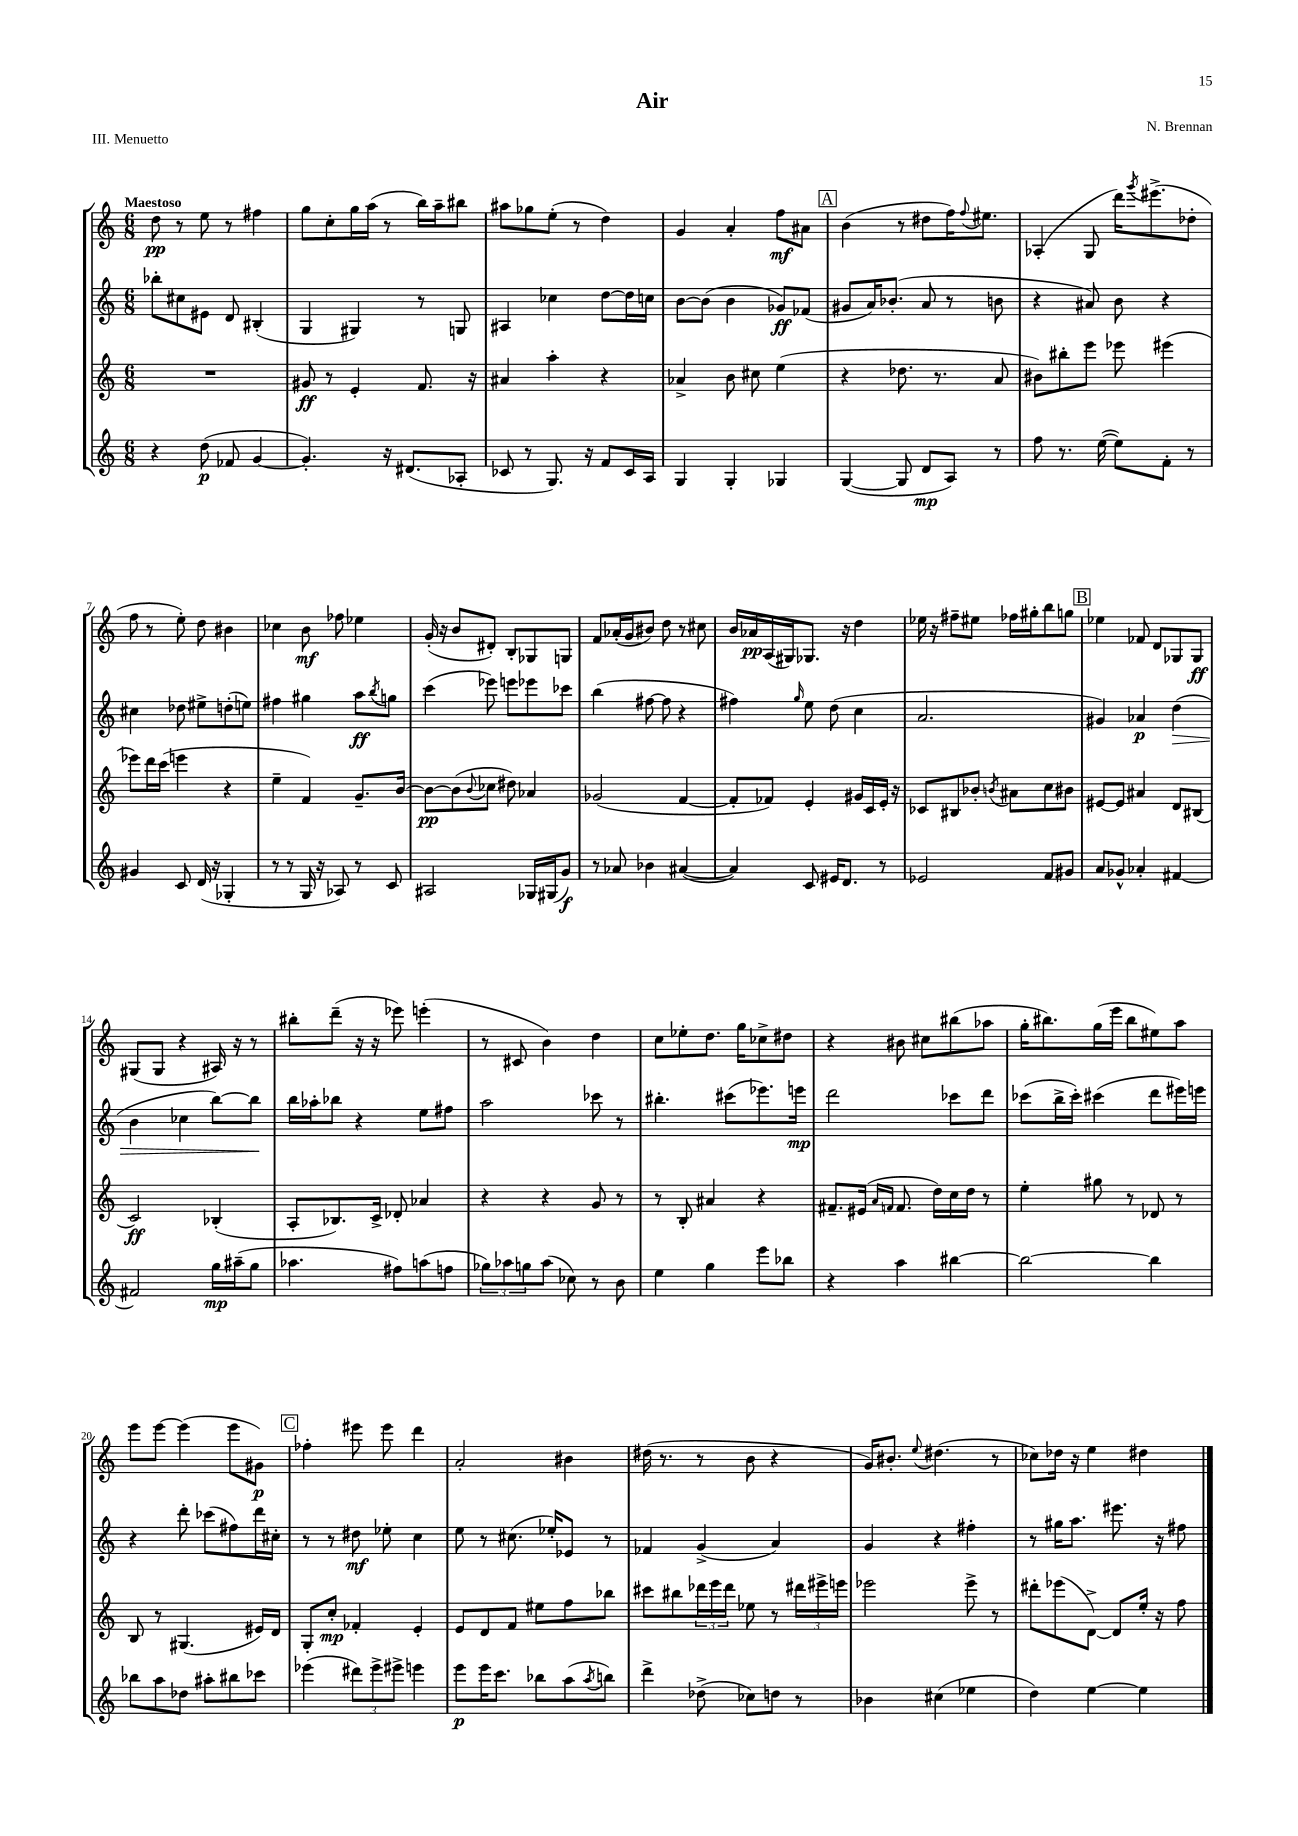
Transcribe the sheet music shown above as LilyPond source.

\header { title = "Air" composer = "N. Brennan" piece = "III. Menuetto" }
<<
\new StaffGroup <<
\new Staff = "s0" {
    \clef treble \key c \major \numericTimeSignature \time 6/8 \tempo "Maestoso"
    d''8\pp r8 e''8 r8 fis''4 |
    g''8 c''8-. g''16 a''16( r8 b''16) a''16-- bis''8 |
    ais''8 ges''8 e''8-.( r8 d''4) |
    g'4 a'4-. f''8\mf ais'8 |
    \mark \markup { \box "A" } b'4( r8 dis''8 f''16) \appoggiatura { f''8 } eis''8. |
    aes4-.( g8 d'''16) \acciaccatura { g'''8 } eis'''8.->( des''8-. |
    f''8 r8 e''8-.) d''8 bis'4 |
    ces''4 b'8\mf fes''8 ees''4 |
    g'16-.( r16 b'8 dis'8-.) b8-. ges8 g8 |
    f'8 aes'16-.( g'16 bis'8) d''8 r8 cis''8 |
    b'16 aes'16\pp a16( gis16) ges8. r16 d''4 |
    ees''16 r16 fis''8-- eis''8 fes''16 gis''16-. b''8 g''8 |
    \mark \markup { \box "B" } ees''4 fes'8 d'8 ges8 ges8\ff |
    gis8( gis8 r4 ais16) r16 r8 |
    bis''8-. d'''8--( r16 r16 ees'''8) e'''4-.( |
    r8 cis'8 b'4) d''4 |
    c''8 ees''8-. d''8. g''16 ces''8-> dis''8 |
    r4 bis'8 cis''8 bis''8( aes''8 |
    g''16-. bis''8.) g''16( e'''16 bis''8 eis''8) a''8 |
    e'''8 e'''8~ e'''4( e'''8 gis'8\p) |
    \mark \markup { \box "C" } fes''4-. eis'''8 eis'''8 d'''4 |
    a'2-. bis'4 |
    dis''16( r8. r8 b'8 r4 |
    g'16) bis'8.-. \appoggiatura { e''8 } dis''4.( r8 |
    ces''8) des''16 r16 e''4 dis''4 \bar "|." |
}
\new Staff = "s1" {
    \clef treble \key c \major \numericTimeSignature \time 6/8
    bes''8-. cis''8 eis'8 d'8 bis4-.( |
    g4 gis4) r8 g8 |
    ais4 ces''4 d''8~ d''16 c''16 |
    b'8~ b'8( b'4 ges'8\ff) fes'8( |
    \mark \markup { \box "A" } gis'8 a'16) bes'8.-.( a'8 r8 b'8 |
    r4 ais'8) b'8 r4 |
    cis''4 des''8 eis''8-> d''8-.( e''8) |
    fis''4 gis''4 a''8\ff \acciaccatura { b''8 } g''8 |
    c'''4( ees'''8) e'''8 ees'''8 ces'''8 |
    b''4( fis''8~ fis''8 r4 |
    fis''4) \grace { g''16 } e''8 d''8( c''4 |
    a'2. |
    \mark \markup { \box "B" } gis'4) aes'4\p d''4\>( |
    b'4 ces''4 b''8~) b''8\! |
    b''16 aes''16-. bes''8 r4 e''8 fis''8 |
    a''2 ces'''8 r8 |
    bis''4.-. cis'''8( ees'''8.) e'''16\mp |
    d'''2 ces'''8 d'''8 |
    ces'''8( b''16-> ces'''16-.) cis'''4( d'''8 eis'''16) e'''16 |
    r4 d'''8-. ces'''8( fis''8) d'''16 cis''16-. |
    \mark \markup { \box "C" } r8 r8 dis''8\mf ees''8-. c''4 |
    e''8 r8 cis''8.( ees''16-.) ees'8 r8 |
    fes'4 g'4->( a'4) |
    g'4 r4 fis''4-. |
    r8 gis''16 a''8. eis'''8. r16 fis''8 \bar "|." |
}
\new Staff = "s2" {
    \clef treble \key c \major \numericTimeSignature \time 6/8
    R2. |
    gis'8\ff r8 e'4-. f'8. r16 |
    ais'4 a''4-. r4 |
    aes'4-> b'8 cis''8 e''4( |
    \mark \markup { \box "A" } r4 des''8. r8. a'8 |
    bis'8) bis''8-. e'''8 ees'''8 eis'''4( |
    ees'''8) d'''16 c'''16( e'''4 r4 |
    e''4-- f'4) g'8.-- b'16~ |
    b'8~\pp b'8( \appoggiatura { b'8 } ces''8 dis''8) aes'4 |
    ges'2( f'4~ |
    f'8-. fes'8) e'4-. gis'16 c'16 e'16-. r16 |
    ces'8 bis8 bes'8-. \acciaccatura { b'8 } ais'8 c''8 bis'8 |
    \mark \markup { \box "B" } eis'8~ eis'8 ais'4 d'8 bis8( |
    c'2\ff) bes4-.( |
    a8-. bes8.) c'16-> des'8-. aes'4 |
    r4 r4 g'8 r8 |
    r8 b8-. ais'4 r4 |
    fis'8.-- eis'16( \grace { a'16 f'16 } f'8. d''16) c''16 d''16 r8 |
    e''4-. gis''8 r8 des'8 r8 |
    b8 r8 gis4.( eis'16) d'16 |
    \mark \markup { \box "C" } g8-. c''8-.\mp fes'4-. e'4-. |
    e'8 d'8 f'8 eis''8 f''8 bes''8 |
    cis'''8 bis''8 \tuplet 3/2 { des'''16 e'''16 des'''16 } ees''8 r8 \tuplet 3/2 { dis'''16 eis'''16-> e'''16 } |
    ees'''2 ees'''8-> r8 |
    dis'''8-. ees'''8( d'8~->) d'8 e''16-. r16 f''8 \bar "|." |
}
\new Staff = "s3" {
    \clef treble \key c \major \numericTimeSignature \time 6/8
    r4 d''8\p( fes'8 g'4~ |
    g'4.-.) r16 dis'8.( aes8-. |
    ces'8 r8 g8.) r16 f'8 ces'16 a16 |
    g4 g4-. ges4 |
    \mark \markup { \box "A" } g4~( g8 d'8\mp a8) r8 |
    f''8 r8. e''16~( e''8) f'8-. r8 |
    gis'4 c'8 d'16( r16 ges4-. |
    r8 r8 g16 r16 aes8) r8 c'8 |
    ais2 ges16 gis16( g'8\f) |
    r8 aes'8 bes'4 ais'4~( |
    ais'4) c'8 eis'16 d'8. r8 |
    ees'2 f'8 gis'8 |
    \mark \markup { \box "B" } a'8 ges'8-^ aes'4-. fis'4~ |
    fis'2 g''16\mp ais''16--( g''8 |
    aes''4. fis''8) a''8( f''8 |
    \tuplet 3/2 { ges''8) aes''8 g''8 } aes''8( ces''8) r8 b'8 |
    e''4 g''4 e'''8 bes''8 |
    r4 a''4 bis''4~ |
    bis''2~ bis''4 |
    bes''8 a''8 des''8 ais''8-. bis''8 ces'''8 |
    \mark \markup { \box "C" } ees'''4( \tuplet 3/2 { dis'''8) ees'''8-> eis'''8-> } e'''4 |
    e'''8\p e'''16 c'''8. bes''8 a''8( \acciaccatura { a''8 } b''8) |
    d'''4-> des''8->( ces''8) d''8 r8 |
    bes'4 cis''4( ees''4 |
    d''4) e''4~ e''4 \bar "|." |
}
>>
>>
